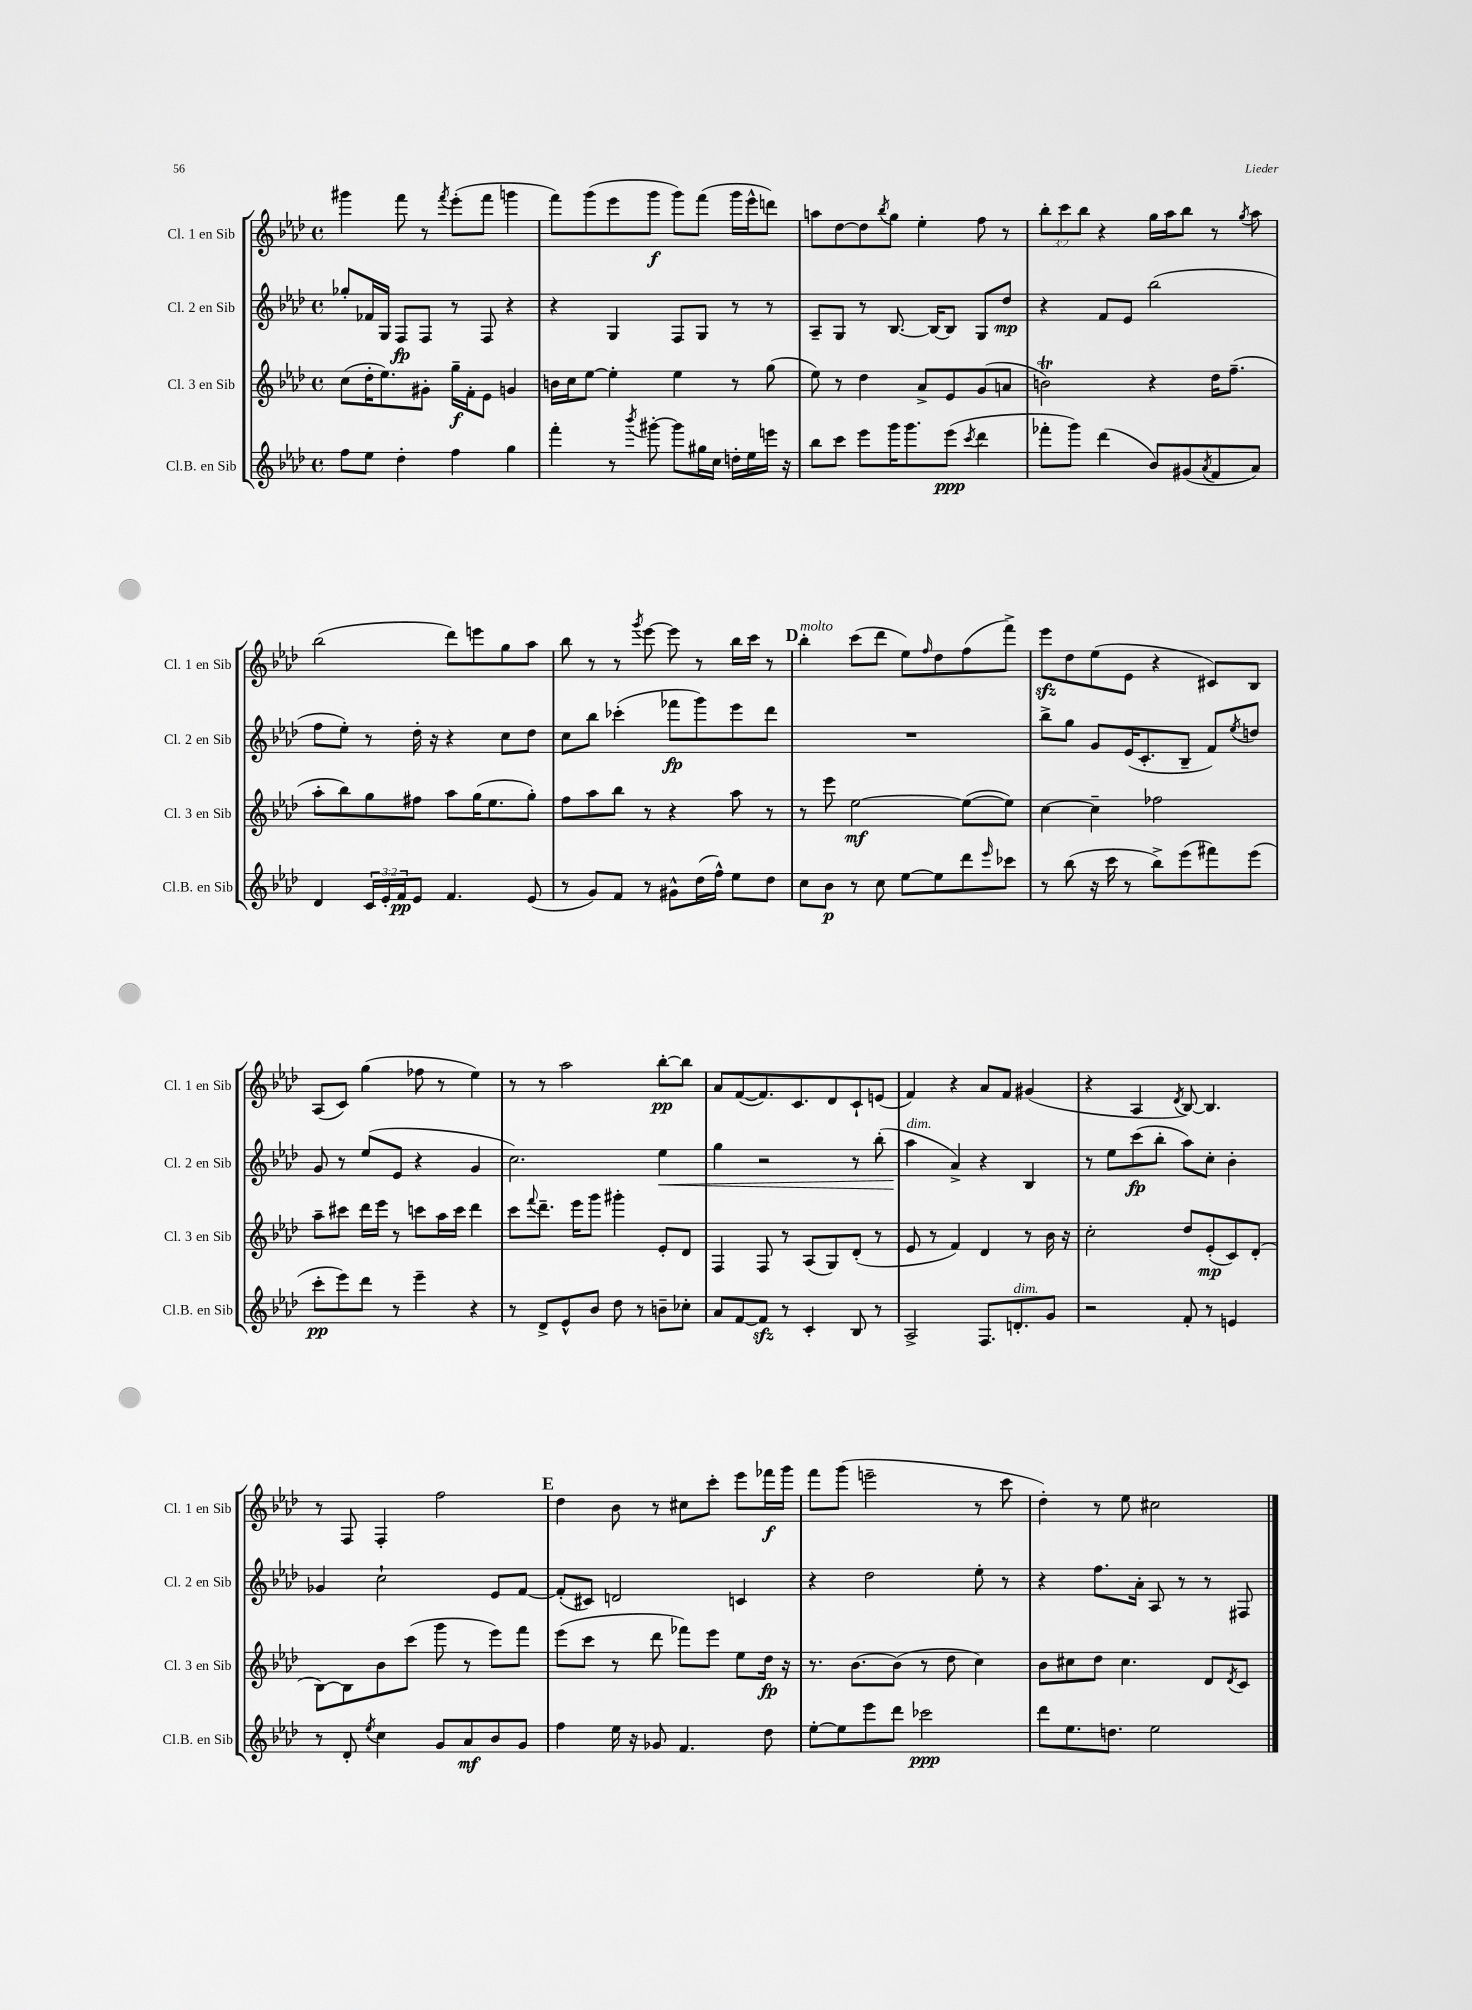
<<
\new StaffGroup <<
\new Staff = "s0" \with { instrumentName = "Cl. 1 en Sib" shortInstrumentName = "Cl. 1 en Sib" } {
    \clef treble \key aes \major \defaultTimeSignature \time 4/4 \override Staff.TupletNumber.text = #tuplet-number::calc-fraction-text
    gis'''4 f'''8 r8 \acciaccatura { f'''8 } ees'''8-.( f'''8 g'''4 |
    f'''8) g'''8( ees'''8 g'''8\f g'''8) f'''8( g'''16 ees'''16-^ d'''8) |
    a''8 des''8~ des''8 \acciaccatura { bes''8 } g''8 ees''4-. f''8 r8 |
    \tuplet 3/2 { bes''8-. c'''8 bes''8 } r4 g''16 aes''16 bes''8 r8 \acciaccatura { g''8 } aes''8 |
    bes''2( des'''8) e'''8 g''8 aes''8 |
    bes''8 r8 r8 \acciaccatura { g'''8 } ees'''8~ ees'''8 r8 bes''16 c'''16 r8 |
    \mark \markup { \bold "D" } bes''4-.^\markup { \italic "molto" } c'''8( des'''8 ees''8) \grace { f''16 } des''8 f''8( f'''8->) |
    ees'''8\sfz des''8 ees''8( ees'8 r4 cis'8) bes8 |
    aes8( c'8) g''4( fes''8 r8 ees''4) |
    r8 r8 aes''2 bes''8~-.\pp bes''8 |
    aes'8 f'8~( f'8.) c'8. des'8 c'8-! e'8( |
    f'4) r4 aes'8 f'8 gis'4( |
    r4 aes4 \acciaccatura { des'8 } bes8~) bes4. |
    r8 f8 f4-. f''2 |
    \mark \markup { \bold "E" } des''4 bes'8 r8 cis''8 c'''8-. ees'''8 fes'''16\f g'''16 |
    f'''8 g'''8( e'''2-- r8 c'''8 |
    des''4-.) r8 ees''8 cis''2 \bar "|." |
}
\new Staff = "s1" \with { instrumentName = "Cl. 2 en Sib" shortInstrumentName = "Cl. 2 en Sib" } {
    \clef treble \key aes \major \defaultTimeSignature \time 4/4
    ges''8-. fes'16 g16 f8\fp f8 r8 f8 r4 |
    r4 g4 f8 g8 r8 r8 |
    aes8-- g8 r8 bes8.~ bes16~ bes8 g8 des''8\mp |
    r4 f'8 ees'8 bes''2( |
    f''8 ees''8-.) r8 des''16-. r16 r4 c''8 des''8 |
    c''8 bes''8 ces'''4-.( fes'''8\fp g'''8) ees'''8 des'''8 |
    \mark \markup { \bold "D" } R1 |
    bes''8-> g''8 g'8 ees'16( c'8.-. bes8-- f'8) \acciaccatura { ees''8 } d''8 |
    g'8 r8 ees''8( ees'8 r4 g'4 |
    c''2.) ees''4\< |
    g''4 r2 r8 bes''8-.( |
    aes''4\!^\markup { \italic "dim." } aes'4->) r4 bes4 |
    r8 ees''8 c'''8\fp( bes''8-. aes''8) c''8-. bes'4-. |
    ges'4 c''2-! ees'8 f'8~ |
    \mark \markup { \bold "E" } f'8-.( cis'8) d'2 c'4 |
    r4 des''2 ees''8-. r8 |
    r4 f''8. aes'16-. aes8 r8 r8 fis8 \bar "|." |
}
\new Staff = "s2" \with { instrumentName = "Cl. 3 en Sib" shortInstrumentName = "Cl. 3 en Sib" } {
    \clef treble \key aes \major \defaultTimeSignature \time 4/4
    c''8( des''16-. ees''8.) gis'8-. g''16--\f f'16-. ees'8 g'4 |
    b'16 c''16 ees''8~ ees''4-. ees''4 r8 g''8( |
    ees''8) r8 des''4 aes'8-> ees'8 g'8( a'8 |
    b'2\trill) r4 des''16 f''8.--( |
    aes''8-. bes''8) g''8 fis''8 aes''8 g''16( ees''8. g''8-.) |
    f''8 aes''8 bes''8 r8 r4 aes''8 r8 |
    \mark \markup { \bold "D" } r8 ees'''8 ees''2~\mf ees''8~( ees''8) |
    c''4~ c''4-- fes''2 |
    aes''8-- cis'''8 des'''16 ees'''16 r8 c'''8 aes''16 c'''16 des'''4 |
    c'''8 \appoggiatura { f'''8 } des'''8.-- ees'''16 g'''8 gis'''4-. ees'8-. des'8 |
    f4 f8 r8 aes8( g8) des'8-.( r8 |
    ees'8 r8 f'4) des'4 r8 bes'16 r16 |
    c''2-. des''8 ees'8-.\mp( c'8) des'8-.( |
    bes8~) bes8 bes'8 c'''8( g'''8 r8 ees'''8) f'''8 |
    \mark \markup { \bold "E" } ees'''8( c'''8 r8 des'''8 fes'''8) ees'''8 ees''8 des''16\fp r16 |
    r8. bes'8.~ bes'8( r8 des''8 c''4) |
    bes'8 cis''8 des''8 cis''4. des'8 \acciaccatura { des'8 } c'8 \bar "|." |
}
\new Staff = "s3" \with { instrumentName = "Cl.B. en Sib" shortInstrumentName = "Cl.B. en Sib" } {
    \clef treble \key aes \major \defaultTimeSignature \time 4/4 \override Staff.TupletNumber.text = #tuplet-number::calc-fraction-text
    f''8 ees''8 des''4-. f''4 g''4 |
    f'''4-. r8 \acciaccatura { bes'''8 } gis'''8~-. gis'''8 gis''16 c''16 d''16-. ees''16 e'''16 r16 |
    bes''8 c'''8 ees'''8 g'''16 g'''8. ees'''8\ppp( \acciaccatura { c'''8 } des'''4 |
    fes'''8-. g'''8) des'''4( bes'8) gis'8( \acciaccatura { aes'8 } f'8 aes'8) |
    des'4 \tuplet 3/2 { c'16 ees'16-. f'16\pp } ees'8 f'4. ees'8( |
    r8 g'8) f'8 r8 gis'8-^ des''16( f''16-^) ees''8 des''8 |
    \mark \markup { \bold "D" } c''8 bes'8\p r8 c''8 ees''8~ ees''8 des'''8 \grace { ees'''16 } ces'''8 |
    r8 bes''8( r16 c'''16 r8 bes''8->) ees'''8( fis'''8) ees'''8( |
    c'''8-.\pp ees'''8) des'''8 r8 ees'''4-- r4 |
    r8 des'8-> ees'8-^ bes'8 des''8 r8 b'8-- ces''8-. |
    aes'8 f'8~ f'8\sfz r8 c'4-. bes8 r8 |
    aes2-> f8. d'8.-.^\markup { \italic "dim." } g'8 |
    r2 f'8-. r8 e'4 |
    r8 des'8-. \acciaccatura { ees''8 } c''4 g'8 aes'8\mf bes'8 g'8 |
    \mark \markup { \bold "E" } f''4 ees''16 r16 ges'8 f'4. des''8 |
    ees''8~-. ees''8 ees'''8 des'''8 ces'''2\ppp |
    des'''8 ees''8. d''8. ees''2 \bar "|." |
}
>>
>>
\layout { \context { \Score \remove "Bar_number_engraver" } }
